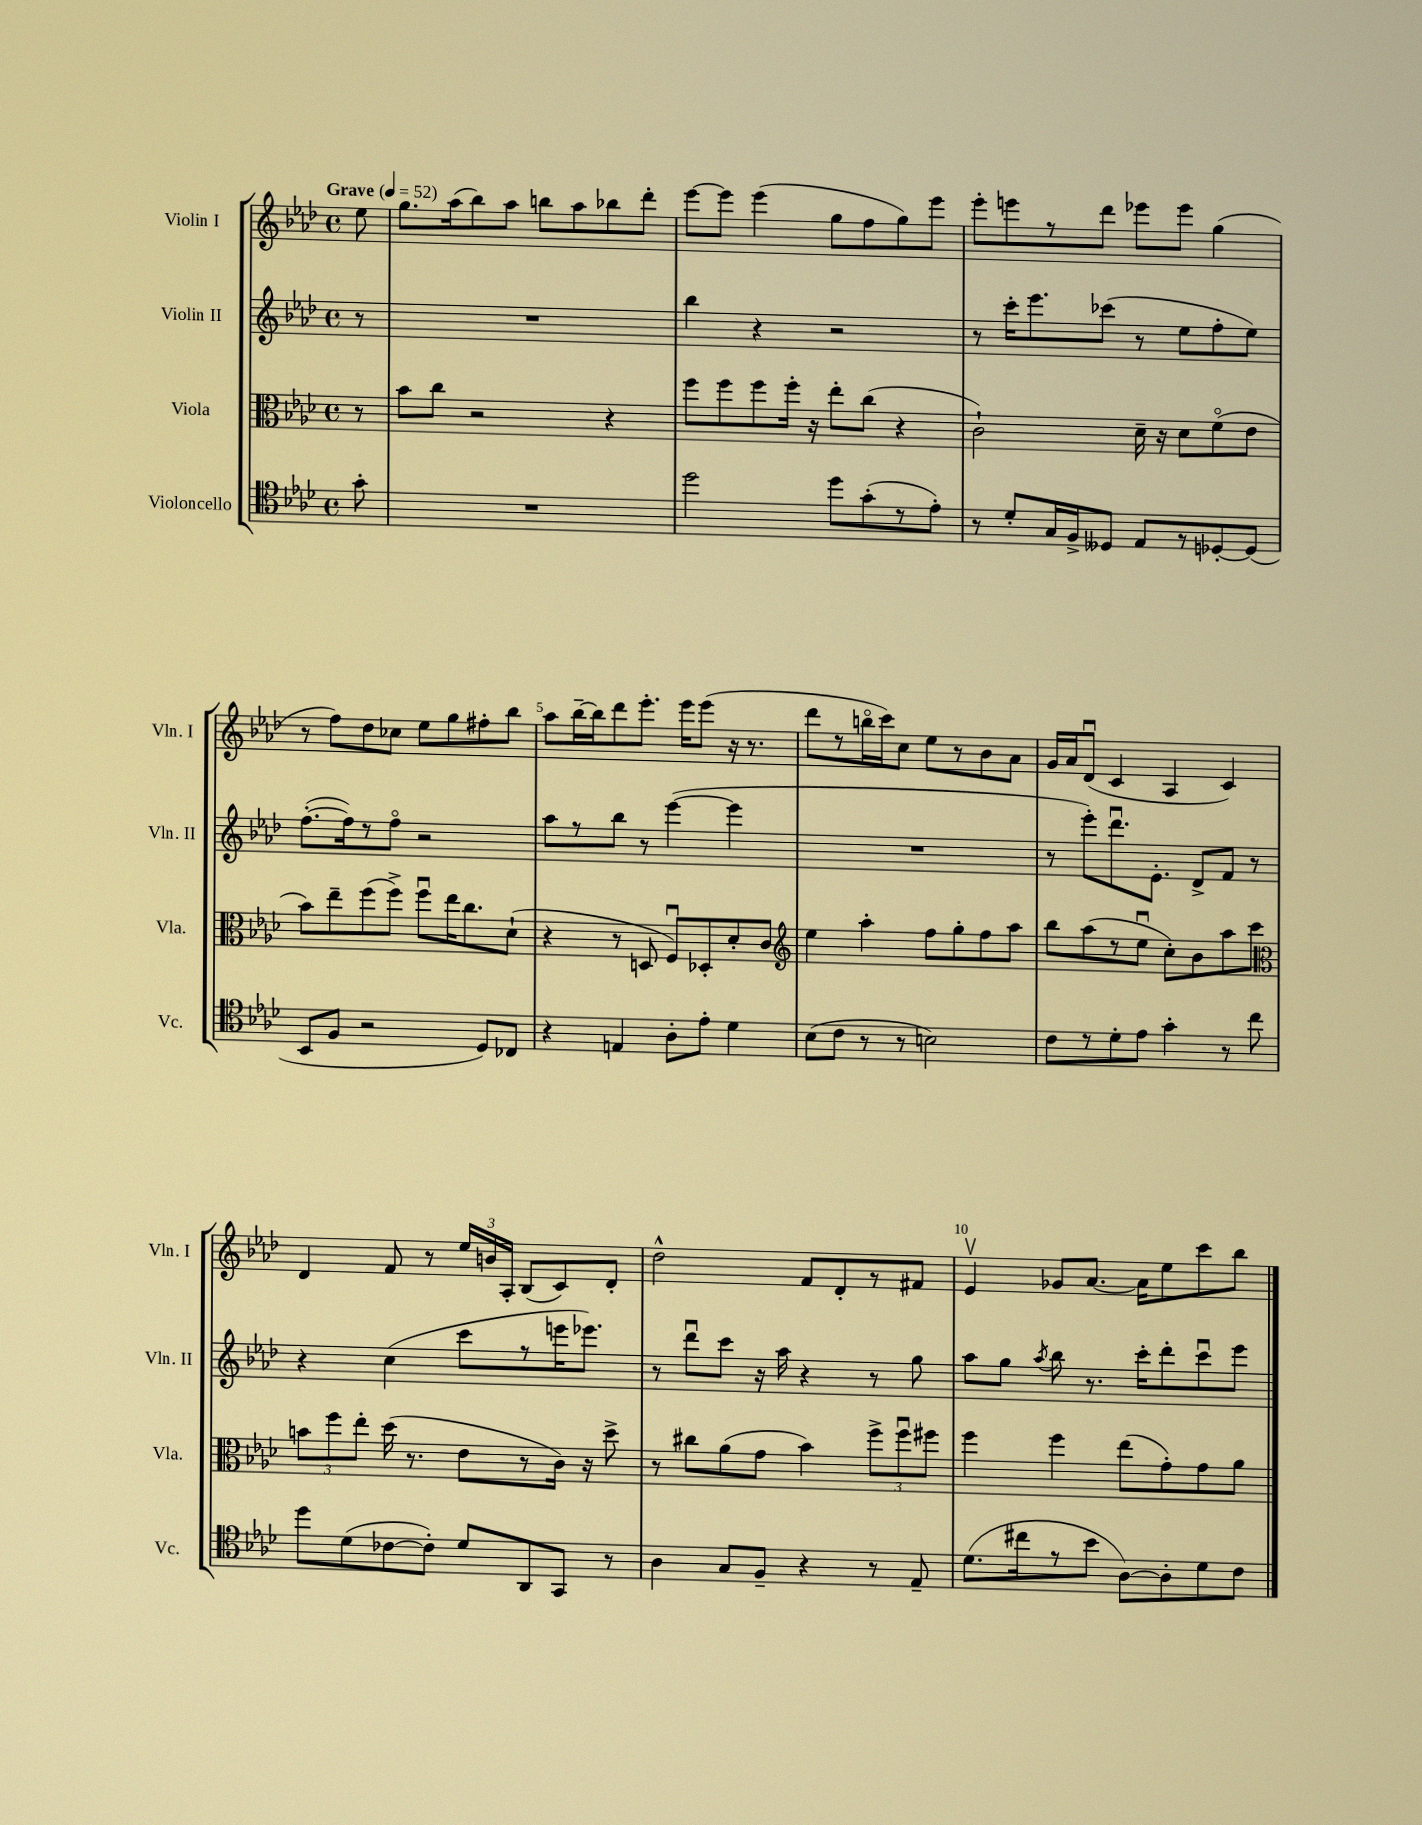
<<
\new StaffGroup <<
\new Staff = "s0" \with { instrumentName = "Violin I" shortInstrumentName = "Vln. I" } {
    \clef treble \key aes \major \defaultTimeSignature \time 4/4 \partial 8 \tempo "Grave" 4 = 52
    \autoBeamOff ees''8 |
    g''8.[ aes''16( bes''8) aes''8] b''8[ aes''8 bes''8 des'''8]-. |
    ees'''8[~ ees'''8] ees'''4( g''8[ f''8 g''8) ees'''8] |
    ees'''8[-. e'''8 r8 des'''8] ees'''8[ ees'''8] g''4( |
    r8 f''8[) des''8 ces''8] ees''8[ g''8 fis''8-. bes''8] |
    aes''8[ bes''16~-- bes''16 des'''8 ees'''8.]-. ees'''16[ ees'''8]( r16 r8. |
    des'''8[ r8 b''16\flageolet c'''16) c''8] ees''8[ r8 bes'8 aes'8] |
    g'16[ aes'16 des'8]\downbow( c'4 aes4 c'4) |
    des'4 f'8 r8 \tuplet 3/2 { ees''16[ b'16 aes16]-. } bes8[( c'8) des'8]-. |
    des''2-^ f'8[ des'8-. r8 fis'8] |
    ees'4\upbow ges'8[ aes'8.]~ aes'16[ ees''8 c'''8 bes''8] \bar "|." |
}
\new Staff = "s1" \with { instrumentName = "Violin II" shortInstrumentName = "Vln. II" } {
    \clef treble \key aes \major \defaultTimeSignature \time 4/4 \partial 8
    \autoBeamOff r8 |
    R1 |
    bes''4 r4 r2 |
    r8 c'''16[-. ees'''8. ces'''8]( r8 ees''8[ f''8-. ees''8]) |
    f''8.[~-.( f''16) r8 f''8]\flageolet r2 |
    aes''8[ r8 bes''8] r8 ees'''4~( ees'''4 |
    R1 |
    r8 ees'''8[-.) des'''8.\downbow ees'8.]-. des'8[-> f'8] r8 |
    r4 c''4( c'''8[ r8 e'''16 ees'''8.]) |
    r8 des'''8[\downbow c'''8] r16 aes''16 r4 r8 g''8 |
    aes''8[ g''8] \acciaccatura { aes''8 } bes''8 r8. c'''16[-. des'''8-. c'''8\downbow ees'''8] \bar "|." |
}
\new Staff = "s2" \with { instrumentName = "Viola" shortInstrumentName = "Vla." } {
    \clef alto \key aes \major \defaultTimeSignature \time 4/4 \partial 8
    \autoBeamOff r8 |
    bes'8[ c''8] r2 r4 |
    f''8[ f''8 f''8 f''16]-. r16 ees''8[-. c''8]( r4 |
    c'2-!) des'16-- r16 des'8[ f'8\flageolet( ees'8] |
    bes'8[) ees''8-- f''8( f''8]->) f''8[\downbow ees''16 c''8. des'8]-!( |
    r4 r8 d8 f8[\downbow) des8-. des'8-. c'8] |
    \clef treble ees''4 aes''4-. f''8[ g''8-. f''8 aes''8] |
    bes''8[ aes''8( r8 ees''8]\downbow c''8[-.) bes'8 aes''8 c'''8] |
    \clef alto \tuplet 3/2 { b'8[ f''8 ees''8]-. } des''16( r8. ees'8[ r8 c'16]) r16 des''8-> |
    r8 cis''8[ aes'8( g'8] bes'4) \tuplet 3/2 { f''8[-> f''8\downbow fis''8] } |
    f''4 f''4 ees''8[( g'8-.) g'8 aes'8] \bar "|." |
}
\new Staff = "s3" \with { instrumentName = "Violoncello" shortInstrumentName = "Vc." } {
    \clef tenor \key aes \major \defaultTimeSignature \time 4/4 \partial 8
    \autoBeamOff g'8-. |
    R1 |
    des''2 des''8[ g'8-.( r8 ees'8]-.) |
    r8 des'8[-. g16 f16-> deses8] ees8[ r8 des8~-. des8]( |
    bes,8[ f8] r2 des8[) ces8] |
    r4 e4 aes8[-. ees'8]-. des'4 |
    bes8[( c'8] r8 r8 b2) |
    c'8[ r8 des'8-. ees'8] g'4-. r8 c''8 |
    des''8[ des'8( ces'8~ ces'8]-.) des'8[ aes,8 g,8] r8 |
    aes4 g8[ f8]-- r4 r8 ees8-- |
    des'8.[( cis''16 r8 bes'8] aes8[~) aes8-. des'8 c'8] \bar "|." |
}
>>
>>
\layout { \context { \Score \override BarNumber.break-visibility = ##(#f #t #t) barNumberVisibility = #(every-nth-bar-number-visible 5) } }
